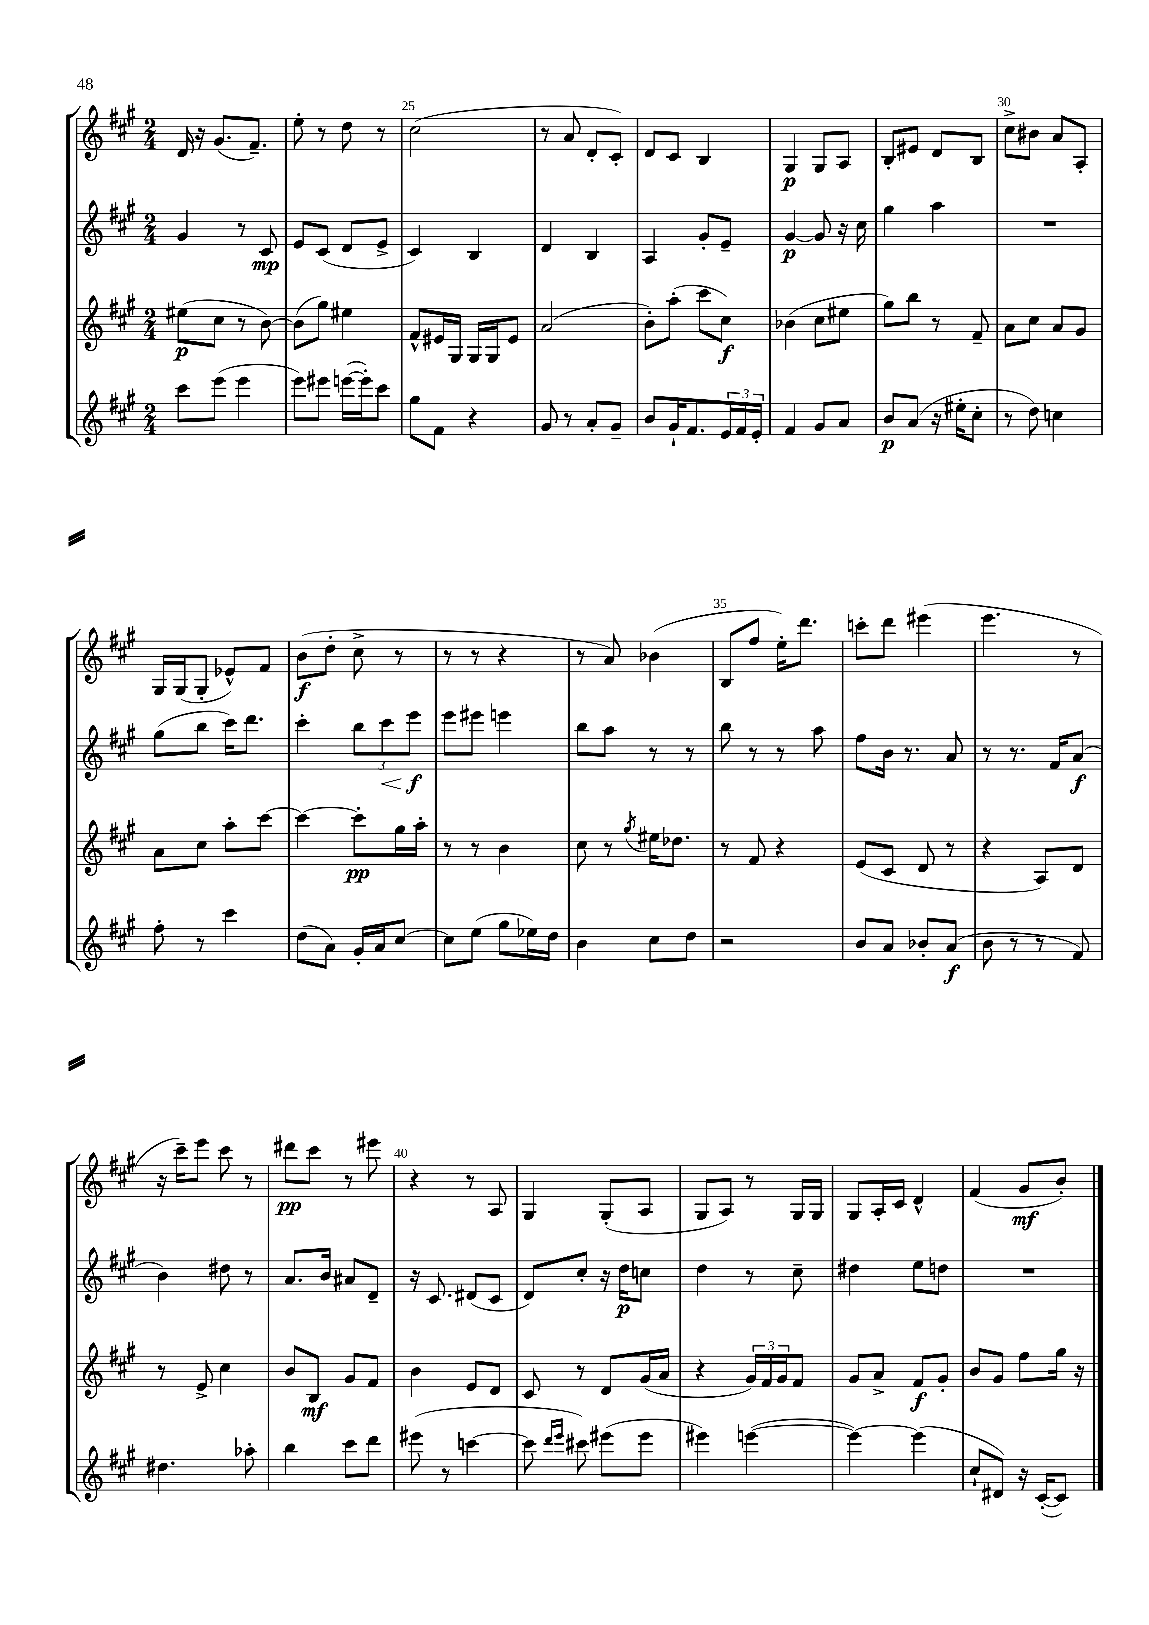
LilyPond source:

<<
\new StaffGroup <<
\new Staff = "s0" {
    \clef treble \key a \major \numericTimeSignature \time 2/4
    d'16 r16 gis'8.( fis'8.--) |
    e''8-. r8 d''8 r8 |
    cis''2( |
    r8 a'8 d'8-. cis'8-.) |
    d'8 cis'8 b4 |
    gis4\p gis8 a8 |
    b8-. eis'8 d'8 b8 |
    cis''8-> bis'8 a'8 a8-. |
    gis16 gis16( gis8-. ees'8-^) fis'8 |
    b'8\f( d''8-. cis''8-> r8 |
    r8 r8 r4 |
    r8 a'8) bes'4( |
    b8 fis''8 e''16-.) d'''8. |
    c'''8-. d'''8 eis'''4( |
    e'''4. r8 |
    r16 cis'''16--) e'''8 cis'''8 r8 |
    dis'''8\pp cis'''8 r8 eis'''8 |
    r4 r8 a8 |
    gis4 gis8-.( a8 |
    gis8 a8) r8 gis16 gis16 |
    gis8 a16-. cis'16 d'4-^ |
    fis'4( gis'8\mf b'8-.) \bar "|." |
}
\new Staff = "s1" {
    \clef treble \key a \major \numericTimeSignature \time 2/4
    gis'4 r8 cis'8\mp |
    e'8 cis'8( d'8 e'8-> |
    cis'4) b4 |
    d'4 b4 |
    a4 gis'8-. e'8-- |
    gis'4~\p gis'8 r16 cis''16 |
    gis''4 a''4 |
    R2 |
    gis''8( b''8 cis'''16) d'''8. |
    cis'''4-. \tuplet 3/2 { b''8 cis'''8\< e'''8\f\! } |
    e'''8 eis'''8 e'''4 |
    b''8 a''8 r8 r8 |
    b''8 r8 r8 a''8 |
    fis''8 b'16 r8. a'8 |
    r8 r8. fis'16 a'8\f( |
    b'4) dis''8 r8 |
    a'8. b'16 ais'8 d'8-- |
    r16 cis'8. dis'8( cis'8 |
    d'8) cis''8-. r16 d''16\p c''8 |
    d''4 r8 cis''8-- |
    dis''4 e''8 d''8 |
    R2 \bar "|." |
}
\new Staff = "s2" {
    \clef treble \key a \major \numericTimeSignature \time 2/4
    eis''8\p( cis''8 r8 b'8~) |
    b'8( gis''8) eis''4 |
    fis'8-^ eis'16 gis16 gis16 gis16 eis'8 |
    a'2( |
    b'8-.) a''8-.( cis'''8 cis''8\f) |
    bes'4( cis''8 eis''8 |
    gis''8) b''8 r8 fis'8-- |
    a'8 cis''8 a'8 gis'8 |
    a'8 cis''8 a''8-. cis'''8~ |
    cis'''4~ cis'''8-.\pp gis''16 a''16-. |
    r8 r8 b'4 |
    cis''8 r8 \acciaccatura { gis''8 } eis''16 des''8. |
    r8 fis'8 r4 |
    e'8( cis'8 d'8 r8 |
    r4 a8) d'8 |
    r8 e'8-> cis''4 |
    b'8 b8\mf gis'8 fis'8 |
    b'4 e'8 d'8 |
    cis'8 r8 d'8 gis'16( a'16 |
    r4 \tuplet 3/2 { gis'16) fis'16 gis'16 } fis'8 |
    gis'8 a'8-> fis'8\f gis'8-. |
    b'8 gis'8 fis''8 gis''16 r16 \bar "|." |
}
\new Staff = "s3" {
    \clef treble \key a \major \numericTimeSignature \time 2/4
    cis'''8 e'''8( e'''4 |
    e'''8) eis'''8 e'''16~( e'''16-.) cis'''8 |
    gis''8 fis'8 r4 |
    gis'8 r8 a'8-. gis'8-- |
    b'8 gis'16-! fis'8. \tuplet 3/2 { e'16 fis'16 e'16-. } |
    fis'4 gis'8 a'8 |
    b'8\p a'8( r16 eis''16-. cis''8-. |
    r8 d''8) c''4 |
    fis''8-. r8 cis'''4 |
    d''8( a'8) gis'16-. a'16 cis''8~ |
    cis''8 e''8( gis''8 ees''16) d''16 |
    b'4 cis''8 d''8 |
    r2 |
    b'8 a'8 bes'8-. a'8\f( |
    b'8 r8 r8 fis'8) |
    dis''4. aes''8-. |
    b''4 cis'''8 d'''8 |
    eis'''8( r8 c'''4~ |
    c'''8 \grace { d'''16 e'''16 } cis'''8) eis'''8( eis'''8 |
    eis'''4) e'''4~( |
    e'''4~) e'''4( |
    cis''8-! dis'8) r16 cis'16~-.( cis'8) \bar "|." |
}
>>
>>
\layout { \context { \Score currentBarNumber = #23 \override BarNumber.break-visibility = ##(#f #t #t) barNumberVisibility = #(every-nth-bar-number-visible 5) } }
